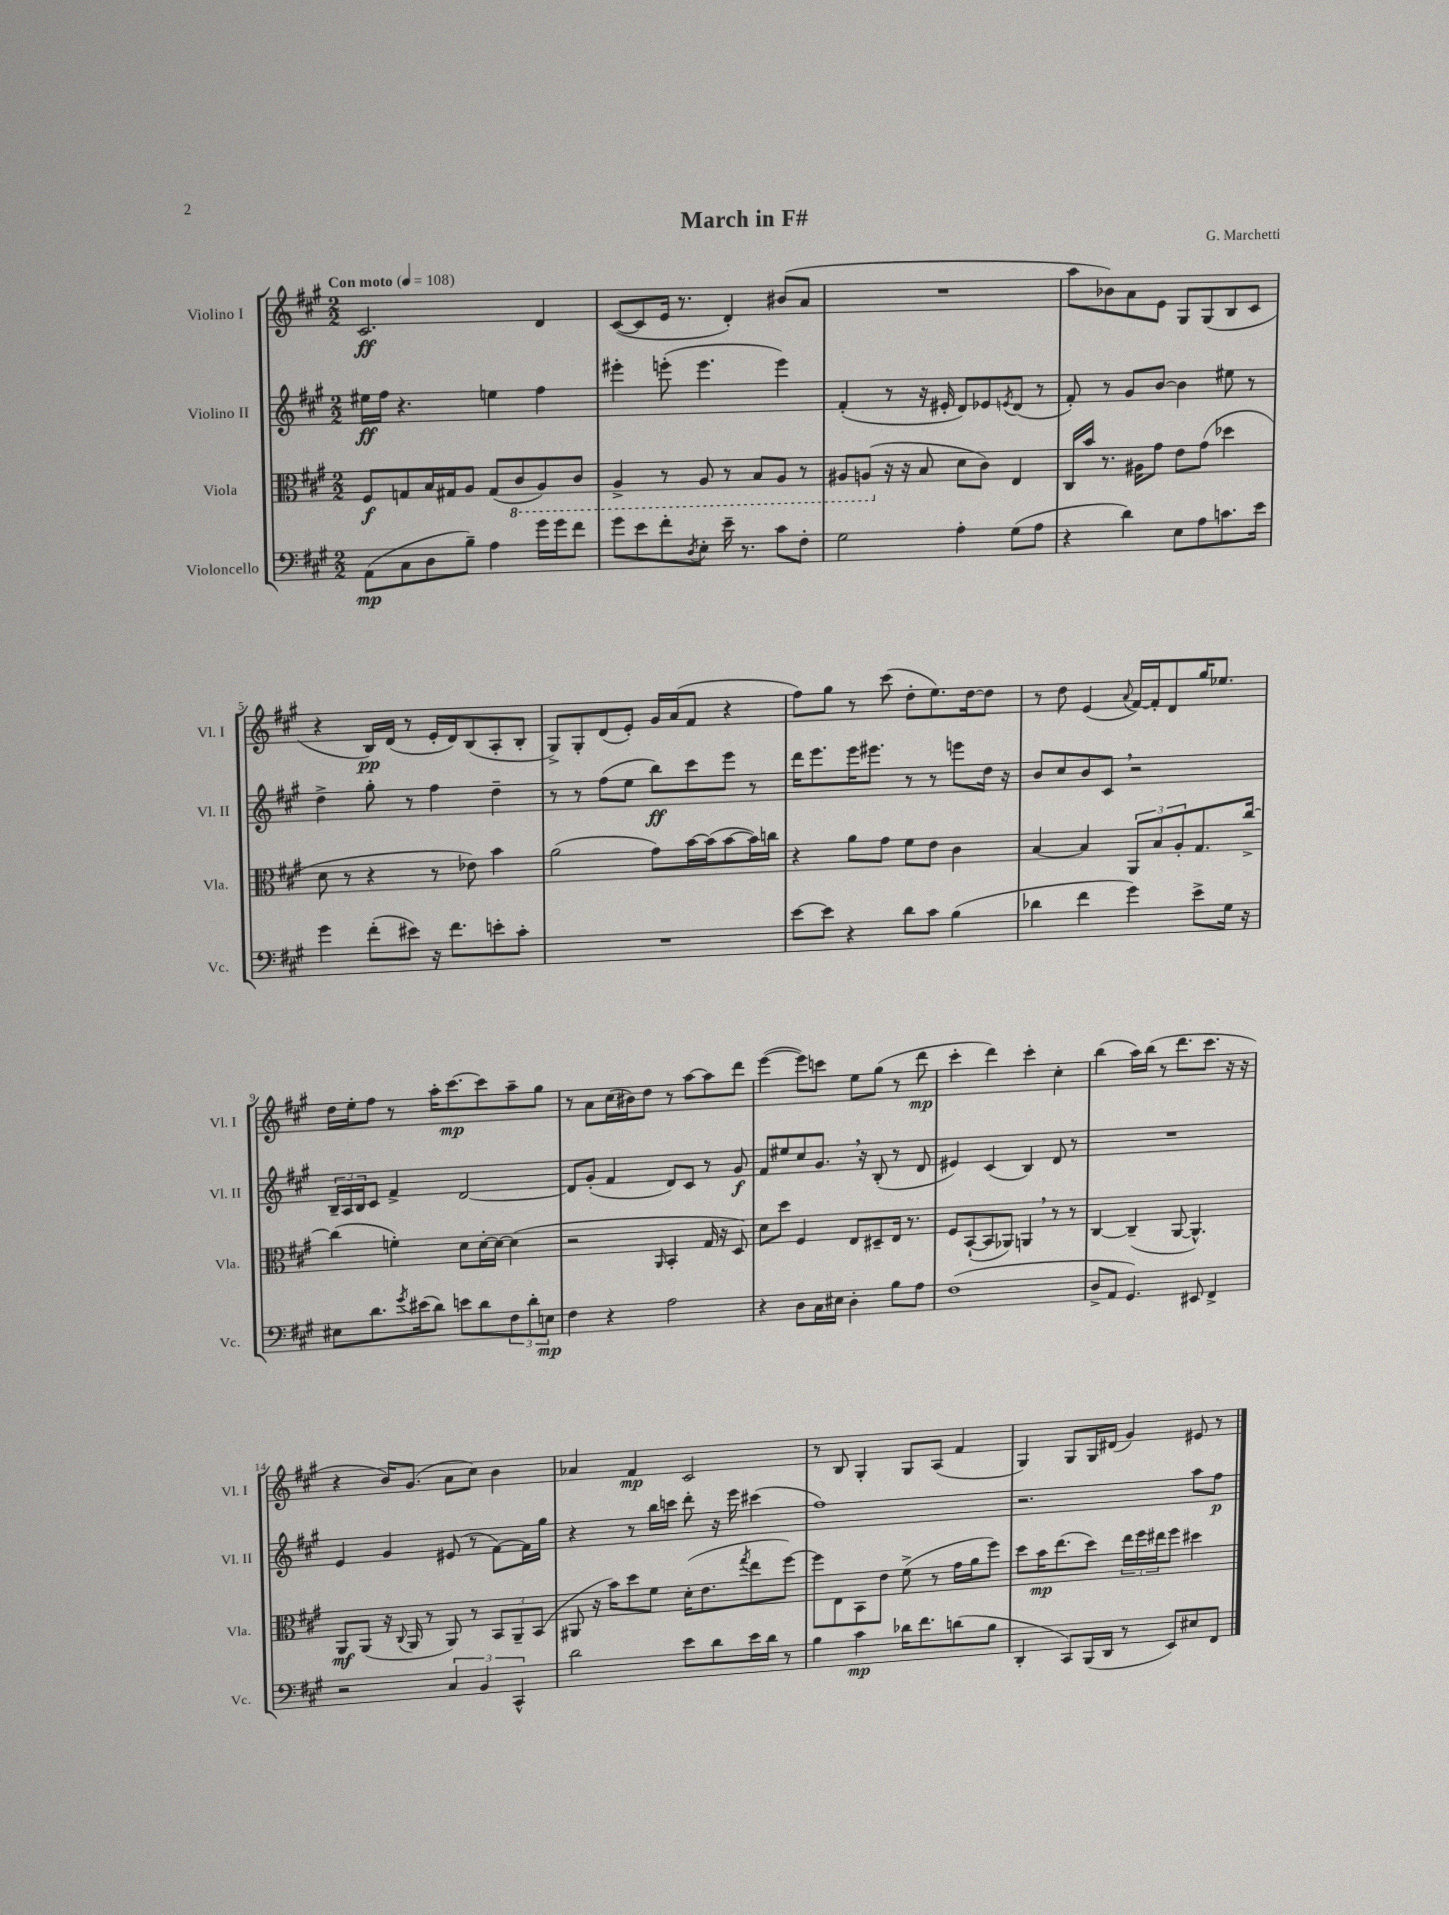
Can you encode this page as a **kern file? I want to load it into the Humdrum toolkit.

**kern	**kern	**kern	**kern
*staff4	*staff3	*staff2	*staff1
*clefF4	*clefC3	*clefG2	*clefG2
*k[f#c#g#]	*k[f#c#g#]	*k[f#c#g#]	*k[f#c#g#]
*M2/2	*M2/2	*M2/2	*M2/2
*MM108	*MM108	*MM108	*MM108
(8AA	8F#	16ee#	2.c#
.	.	16ff#	.
8C#	8G	4.r	.
8D	16B	.	.
.	16G#	.	.
8B~)	8A	.	.
4A	(8G#	4ee	.
.	8C#	.	.
16g#	8AA)	4ff#	4d
16g#	.	.	.
8f#	8C#	.	.
=	=	=	=
8g#	4AA^	4eee#'	([8c#
8e	.	.	8c#]
8f#'	8r	(8eee'	16e
.	.	.	8.r
8qD	.	.	.
8E'	8AA	4.eee	.
16e~	8r	.	4d')
8.r	.	.	.
.	8BB	.	.
8c#	8AA	4eee)	(8b#
8F#'	8r	.	8a
=	=	=	=
2G#	8AA#	(4f#'	1r
.	(8AA	.	.
.	16r	8r	.
.	16r	.	.
.	8B	16r	.
.	.	16e#'	.
4A'	8d	8d)	.
.	8c#)	8e-	.
.	.	8qe	.
(8G#	4E	(8d	.
8A	.	8r	.
=	=	=	=
4r	16C#	8f#')	8aa
.	16b	.	.
.	8.r	8r	8b-)
4d)	.	8g#	8a
.	16A#	.	.
.	8g#	[8b	8e
8E	8e	4b]	8G#
8A	(8g#	.	(8G#
8.c	4dd-	8ee#	8B
.	.	8r	8c#
16e	.	.	.
=	=	=	=
4g#	8d	4dd^	4r
.	8r	.	.
(8f#'	4r	8gg#'	16B)
.	.	.	(16d
8e#)	.	8r	8r
16r	8r	4ff#	16e'
8.f#	.	.	16d)
.	8e-)	.	(8B
8e'	4b	4dd~	8A'
8c#'	.	.	8B'
=	=	=	=
1r	(2a	8r	8G#^)
.	.	8r	8G#'
.	.	(8ff#	(8d
.	.	8ee	8e')
.	8g#)	8bb)	16g#
.	.	.	(16a
.	[16b	8ccc#	8f#
.	(16b]	.	.
.	[8b	8eee	4r
.	16b])	8r	.
.	16cc	.	.
=	=	=	=
[8e	4r	16ddd	8ff#)
.	.	8.eee	.
8e]	.	.	8gg#
4r	8a	16eee	8r
.	.	8.eee#	.
.	8g#	.	(8ccc#
8d	8f#	8r	8dd'
8c#	8e	8r	8.ee)
(4B	4c#	8eee	.
.	.	.	[16dd
.	.	16dd	8dd]
.	.	16r	.
=	=	=	=
4d-	[4B	8b	8r
.	.	8cc#	8dd
4f#	4B]	8b	(4e
.	.	8c#	.
.	.	.	8qqa
4g#)	12AA	2r	[16f#)
.	.	.	16f#']
.	12B	.	.
.	.	.	8d
.	12A'	.	.
8e^	8.G#	.	16gg#
.	.	.	8.ee-
16G#	.	.	.
16r	[16cc#^	.	.
=	=	=	=
8E#	(4cc#]	24B~	16dd
.	.	24A	.
.	.	.	16ee'
.	.	24B	.
8.d	.	8c#	8ff#
.	4f')	4f#^	8r
8qg#	.	.	.
(16e#	.	.	.
8d)	.	.	16aa'
.	.	.	[8.ccc#
8e	8d	[2d	.
8d	[16d'	.	8ccc#]
.	16d_	.	.
12F#	(4d]	.	8aa~
12d'	.	.	.
.	.	.	8gg#
12E	.	.	.
=	=	=	=
4F#	2r	8d]	8r
.	.	(8g#'	8a
4r	.	4f#	(16cc#
.	.	.	16b#)
.	.	.	8dd
.	16qqAA	.	.
2A	4BB'	8d)	8r
.	.	8c#	[8aa
.	16G#	8r	8aa]
.	16r	.	.
.	8D)	8g#	8ddd
=	=	=	=
4r	8d	8f#	([4eee
.	8dd	8ee#	.
8D	4F#	8cc#	8eee])
16C#	.	8.g#	8ccc
16E#	.	.	.
4D'	8E	.	8ee
.	.	16r	.
.	8D#~	(8B'	(8gg#
8B	16E	8r	8r
.	8.r	.	.
8A	.	8d	8ddd
=	=	=	=
(1F#	8F#	4e#)	4ccc#'
.	([8BB`	.	.
.	8BB]	(4c#	4ddd)
.	8AA-)	.	.
.	4AA	4B)	4ccc#'
.	8r	8d	4cc#'
.	8r	8r	.
=	=	=	=
8D^	[4C#	1r	(4bb
8AA	.	.	.
4.GG#)	(4C#~]	.	16aa)
.	.	.	(16bb
.	.	.	8r
.	[8AA	.	8.ddd
8EE#	4.AA^^])	.	.
.	.	.	8.ccc#
4FF#^	.	.	.
.	.	.	16r
.	.	.	16r
=	=	=	=
2r	8AA	4e	4r
.	(8AA	.	.
.	16r	4g#	16b)
.	8qqC#	.	.
.	16AA	.	(8.g#
.	8r	.	.
6C#	8AA)	(8e#	8a
.	8r	8r	8cc#)
6BB	.	.	.
.	12BB	[8f#)	4b
6CC#^^	12AA~	.	.
.	.	16f#]	.
.	(12BB	.	.
.	.	16gg#	.
=	=	=	=
2d	8AA#	4r	4a-
.	16r	.	.
.	16b)	.	.
.	8dd	8r	4f#
.	8f#	16bb	.
.	.	16ccc	.
8e	(16d'	8ddd'	2c#
.	8.e	.	.
8d	.	16r	.
.	.	16eee	.
.	8qgg#	.	.
16e	8ee	(4ccc#	.
16d	.	.	.
8r	[8ff#)	.	.
=	=	=	=
4B	8ff#]	1ff#)	8r
.	8E	.	8B
4c#	8BB	.	4G#'
.	8e	.	.
16d-	(8f#^	.	8G#
8.f#	.	.	.
.	8r	.	(8A
(8d	16g#	.	4f#
.	16a	.	.
8B	8ff#)	.	.
=	=	=	=
4DD'	8dd	2.r	4G#)
.	16b	.	.
.	(8.ee	.	.
8CC#)	.	.	8G#
(16BBB	8dd)	.	16G#
16DD	.	.	(16d#
8r	24ee	.	4g#)
.	24ff#	.	.
.	24ee#	.	.
8EE)	8ff#	.	.
8E#	4dd#	8aa	8e#
8FF#	.	8ff#	8r
==	==	==	==
*-	*-	*-	*-
